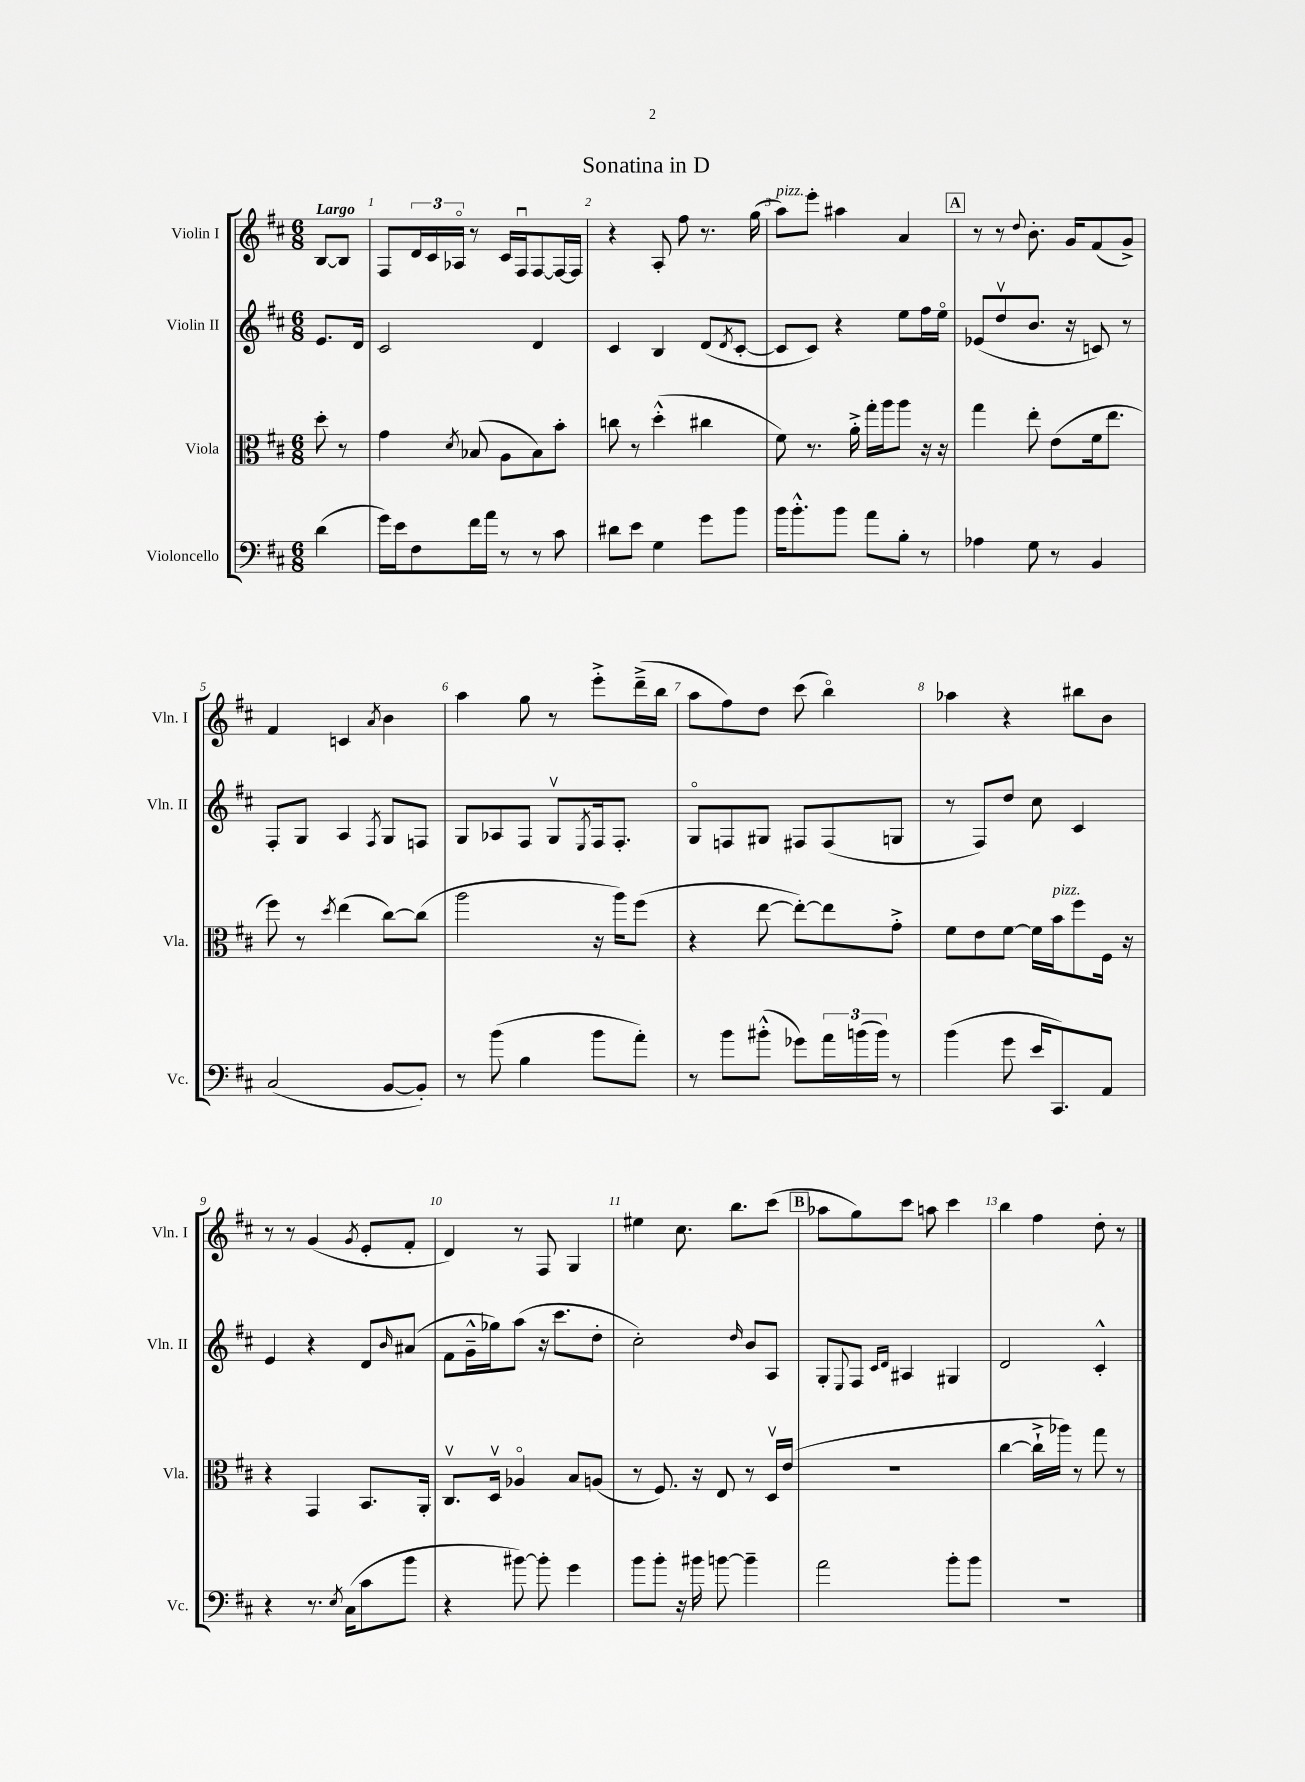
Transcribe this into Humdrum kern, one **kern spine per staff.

**kern	**kern	**kern	**kern
*part4	*part3	*part2	*part1
*staff4	*staff3	*staff2	*staff1
*I"Violoncello	*I"Viola	*I"Violin II	*I"Violin I
*I'Vc.	*I'Vla.	*I'Vln. II	*I'Vln. I
*clefF4	*clefC3	*clefG2	*clefG2
*k[f#c#]	*k[f#c#]	*k[f#c#]	*k[f#c#]
*M6/8	*M6/8	*M6/8	*M6/8
=	=	=	=
!	!	!	!LO:TX:a:B:t=Largo
(4d\	8dd'\	8.e/L	[8B/L
.	8r	.	8B/J]
.	.	16d/Jk	.
=1	=1	=1	=1
16g\LL)	4g\	2c#/	8F#/L
16e\J	.	.	.
8F#\	.	.	24d/L
.	.	.	24c#/
.	.	.	24A-X/JJ
.	8qd/	.	.
16f#\L	(8B-X/	.	8r
16a\JJ	.	.	.
8r	8A\L	.	16c#/LL
.	.	.	16F#u/J
8r	8B-\)	4d/	[8F#/
8c#\	8b'\J	.	16F#/L_
.	.	.	16F#/JJ]
=2	=2	=2	=2
8d#X\L	8ccn\	4c#/	4r
8e\J	8r	.	.
4G\	(4dd'^^\	4B/	8A'/
.	.	.	8ff#\
8g\L	4cc#X\	(8d/L	8.r
.	.	8qd/	.
8b\J	.	[8c#'/J	.
.	.	.	(16gg\
=3	=3	=3	=3
!	!	!	!LO:TX:a:i:t=pizz.
16b\KL	8f#\)	8c#/L]	8aa\L)
8.b'^^\	.	.	.
.	8.r	8c#/J)	8eee'\J
8b\J	.	4r	4aa#X\
.	16a'^\	.	.
8a\L	16gg'\LL	.	.
.	16aa\J	.	.
8B'\J	8aa\J	8ee\L	4a/
8r	16r	16ff#\L	.
.	16r	16ee\JJ	.
!!LO:REH:place=s1:t=A
=4	=4	=4	=4
4A-X\	4gg\	(8e-X/L	8r
.	.	8ddv/	8r
.	.	.	8qqdd/
8G\	8ee'\	8.b/J	8.b'\
8r	(8e\L	.	.
.	.	16r	16g/KL
4BB/	16f#\k	8cn/)	(8f#/
.	8.ee\J	.	.
.	.	8r	8g^/J)
!!LO:LB:g=z
=5	=5	=5	=5
(2C#/	8ff#\)	8F#'/L	4f#/
.	8r	8G/J	.
.	8qdd/	.	.
.	(4ee\	4A/	4cn/
.	.	8qF#/	8qa/
[8BB/L	[8cc#\L)	8G/L	4b\
8BB'/J])	(8cc#\J]	8Fn/J	.
=6	=6	=6	=6
8r	2aa\	8G/L	4aa\
(8b\	.	8A-X/	.
4B\	.	8F#/J	8gg\
.	.	8Gv/L	8r
.	.	8qE/	.
8b\L	16r	16F#/k	8eee'^\L
.	16aa\KL)	8.F#'/J	.
8a'\J)	(8ff#\J	.	(16ddd~^\L
.	.	.	16bb\JJ
=7	=7	=7	=7
8r	4r	8G/L	8aa\L
8b\L	.	8Fn/	8ff#\)
(8b#X'^^\J	[8ee\	8G#X/J	8dd\J
8g-X\L)	8ee'\L_)	8F#X/L	(8ccc#\
24a\L	8ee\]	(8F#/	4bb\)
(24bn\	.	.	.
24b\JJ)	.	.	.
8r	8g'^\J	8Gn/J	.
=8	=8	=8	=8
(4b\	8f#\L	8r	4aa-X\
.	8e\	8F#/L)	.
8g\	[8f#\J	8dd/J	4r
16e/KL	16f#\LL]	8cc#\	.
!	!LO:TX:a:i:t=pizz.	!	!
8.CC#/)	16b\J	.	.
.	8ff#\	4c#/	8bb#X\L
8AA/J	16F#\Jk	.	8b\J
.	16r	.	.
!!LO:LB:g=z
=9	=9	=9	=9
4r	4r	4e/	8r
.	.	.	8r
8.r	4GG/	4r	(4g/
8qE/	.	.	.
(16C#\KL	.	.	.
.	.	.	8qg/
8c#\	8.BB/L	8d/L	8e'/L
.	.	16qqb/	.
8b\J	.	(8a#X/J	8f#'/J
.	16AA'/Jk	.	.
=10	=10	=10	=10
4r	8.C#v/L	8f#\L	4d/)
.	.	16g~^^\L	.
.	16Dv/Jk	16gg-X\J)	.
[8b#X\)	4A-X/	(8aa\J	8r
8b#'\]	.	16r	8F#/
.	.	8.ccc#\L	.
4g\	8B/L	.	4G/
.	(8An/J	8dd'\J	.
=11	=11	=11	=11
8b\L	8r	2cc#'\)	4ee#X\
8b'\J	8.F#/)	.	.
16r	.	.	8.cc#\
16b#X\	16r	.	.
[8bn\	8E/	.	.
.	.	.	8.bb\L
.	.	16qqdd/	.
4b~\]	8r	8b/L	.
.	16Dv/LL	8A/J	(8ccc#\J
.	(16e/JJ	.	.
!!LO:REH:place=s1:t=B
=12	=12	=12	=12
2a\	2.r	8G'/L	8aa-X\L
.	.	8qqE/	.
.	.	8F#/J	8gg\)
.	.	16qqc#/LL	.
.	.	16qqd/JJ	.
.	.	4A#X/	8ccc#\J
.	.	.	8aan\
8b'\L	.	4G#X/	4ccc#\
8b\J	.	.	.
=13	=13	=13	=13
2.r	[4cc#\	2d/	4bb\
.	16cc#`^\LL]	.	4ff#\
.	16aa-X\JJ)	.	.
.	8r	.	.
.	8gg\	4c#'^^/	8dd'\
.	8r	.	8r
==	==	==	==
*-	*-	*-	*-
